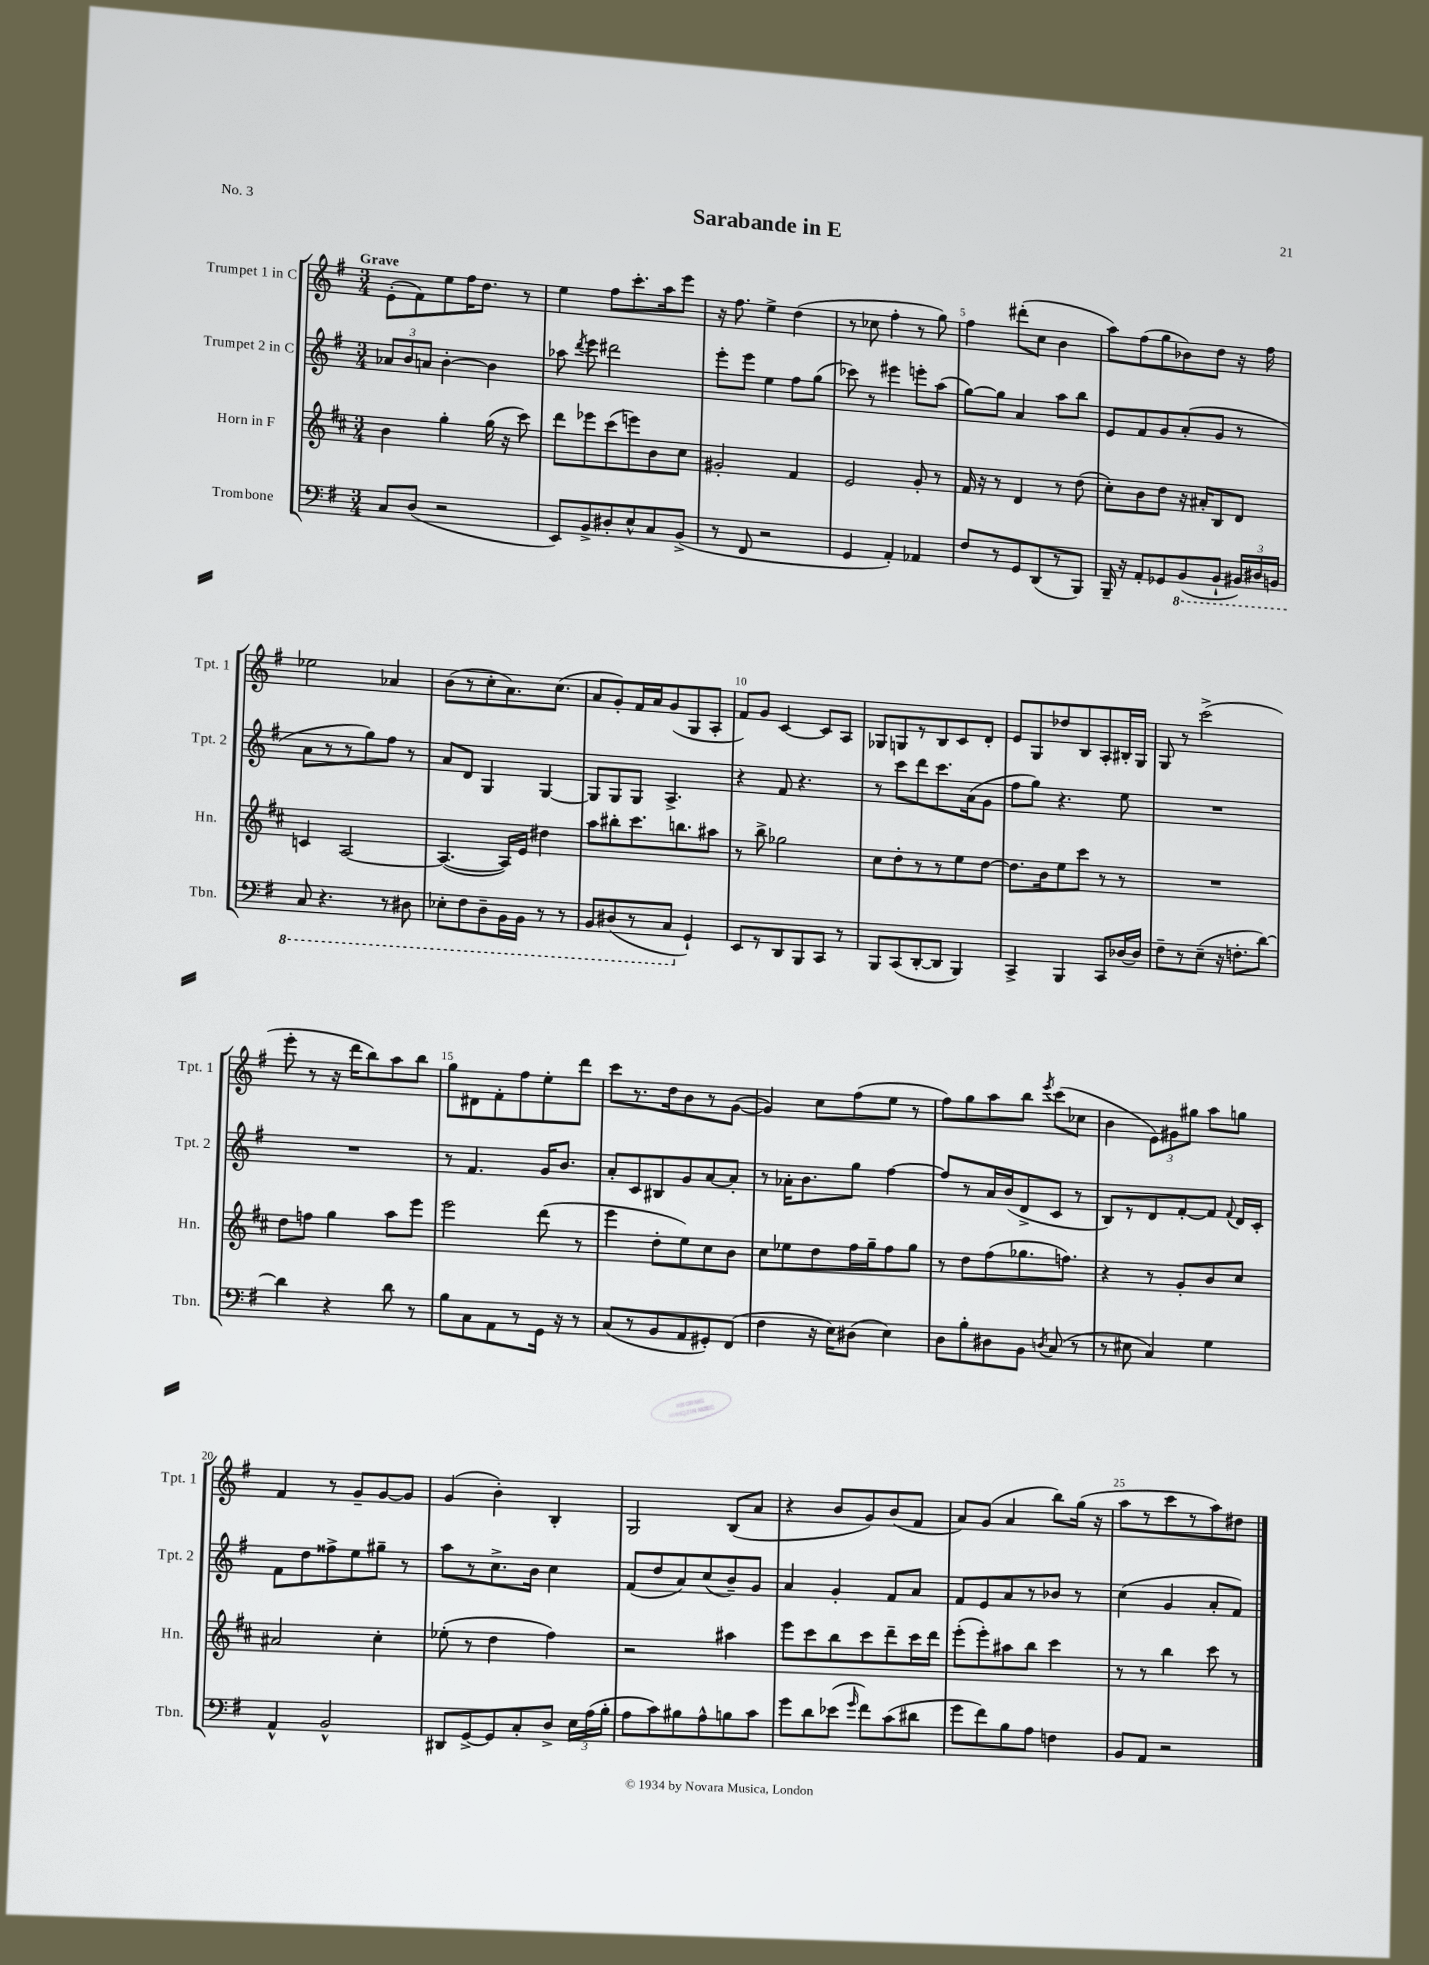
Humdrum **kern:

**kern	**kern	**kern	**kern
*staff4	*staff3	*staff2	*staff1
*clefF4	*clefG2	*clefG2	*clefG2
*k[f#]	*k[f#c#]	*k[f#]	*k[f#]
*M3/4	*M3/4	*M3/4	*M3/4
8C	4b	12a-	(8e'
.	.	12b	.
(8D	.	.	8f#)
.	.	12a	.
2r	4gg'	[4b'	8ee
.	.	.	16ff#
.	.	.	8.dd
.	(16gg	4b]	.
.	16r	.	.
.	8ccc#)	.	8r
=	=	=	=
8EE)	8ddd	8aa-	4ee
.	.	8qddd	.
8BB^	8eee-	8eee	.
8D#'	(8ccc#	2ddd#	8ff#
8E^^	8eee)	.	8.ccc'
8C	8b	.	.
.	.	.	16aa
(8BB^	8cc#	.	8eee
=	=	=	=
8r	2g#'	8eee'	16r
.	.	.	8.ff#
8FF#	.	8eee	.
2r	.	4ee	4ee^
.	4f#	8ff#	(4dd
.	.	(8gg	.
=	=	=	=
4GG	2e	8ccc-)	8r
.	.	8r	8cc-
4AA')	.	4eee#	4ff#'
4AA-	8g'	8eee'	8r
.	8r	(8aa	8gg)
=	=	=	=
8F#	16f#	[8gg)	4ff#
.	16r	.	.
8r	8r	8gg]	.
8GG	4d	4a	(8ddd#'
(8DD	.	.	8cc
8r	8r	8aa	4b
8BBB)	(8dd	8bb	.
=	=	=	=
16BBB~	8cc#')	8e	8aa)
16r	.	.	.
8AA'	8b	8f#	(8ff#
8GG-	8dd	8g	8gg
(8BBB	16r	(8a'	8b-)
.	16a#'	.	.
8BBB`	8B	8g	8dd
24BBB#)	8d	8r	16r
24DD#	.	.	.
.	.	.	16ff#
24BBB	.	.	.
=	=	=	=
8CC	4c	8a	2ee-
4.r	.	8r	.
.	[2A	8r	.
.	.	8gg)	.
8r	.	8ff#	4a-
8DD#	.	8r	.
=	=	=	=
8EE-'	(4.A_	8a	(8b
8FF#	.	8d	8r
8DD~	.	4G	8cc'
16BBB	16A])	.	8.a)
16BBB	16e	.	.
8r	4dd#	[4G	.
.	.	.	(8.cc
8r	.	.	.
=	=	=	=
8BBB	8aa	8G]	8a
(8DD#	8bb#'	8G	8g')
8r	8.ccc#	8G	16f#
.	.	.	16a
8CC	.	4.A^	(8g
.	8.bb	.	.
4GG`)	.	.	8G
.	8aa#	.	8A'
=	=	=	=
8EE	8r	4r	8f#)
8r	8bb^	.	8g
8DD	2gg-	8f#	[4c
8BBB	.	4.r	.
8CC	.	.	8c]
8r	.	.	8A
=	=	=	=
8BBB	8cc#	8r	8G-
(8CC	8dd'	8ccc	8G
[8DD'	8r	8ddd	8r
8DD]	8r	8.ccc	8B
4BBB)	8ee	.	8c
.	.	(16a	.
.	[8dd	8g	8d'
=	=	=	=
4CC^	8.dd]	8ff#	8e
.	.	8gg)	8G
.	16b	.	.
4BBB	8ee	4.r	8dd-
.	8ccc#	.	8B
8CC	8r	.	8A'
[16D-	8r	8ee	16B#'
16D-]	.	.	16G
=	=	=	=
8F#~	2.r	2.r	8G
8r	.	.	8r
(8E~	.	.	(2ccc^
16r	.	.	.
8.F'	.	.	.
[8d)	.	.	.
=	=	=	=
4d]	8dd	2.r	8eee'
.	8ff	.	8r
4r	4gg	.	16r
.	.	.	16ddd
.	.	.	8bb)
8d	8aa	.	8aa
8r	8eee	.	8bb
=	=	=	=
8B	2eee	8r	8gg
8C	.	4.f#	8d#
8AA	.	.	8f#'
8r	.	.	8ff#
16GG	(8ddd	16g	8ee'
16r	.	8.b	.
8r	8r	.	8ddd
=	=	=	=
(8C	4eee	8a'	8ccc
8r	.	8c	8.r
8BB	8dd'	8B#	.
.	.	.	16dd
8AA	8ee)	8g	8b
8GG#')	8cc#	[8a	8r
(8FF#	8b	8a']	([8g
=	=	=	=
4F#	8cc#	8r	4g])
.	8ee-	16a-'	.
.	.	8.b	.
16r	8dd	.	8cc
16E)	.	.	.
(8D#	16ff#	8gg	(8ff#
.	16gg~	.	.
4E)	8ff#	[4ff#	8ee
.	8gg	.	8r
=	=	=	=
8D	8r	8ff#]	8ff#)
8B'	8dd	8r	8gg
8D#	(8ff#	16a	8aa
.	.	(16b	.
8BB	8.gg-	8d^	8bb
8qD	.	.	8qeee
(8C	.	8c	(8ccc
.	8.ff)	.	.
8r	.	8r	8cc-
=	=	=	=
8r	4r	8B)	4b
8E#	.	8r	.
4C)	8r	8d	12e)
.	.	.	12g#
.	8g'	[8f#'	.
.	.	.	12gg#
4G	8b	8f#]	8aa
.	.	8qqf#	.
.	8cc#	16d	8gg
.	.	16c'	.
=	=	=	=
4AA^^	2a#	8f#	4f#
.	.	8dd	.
2BB^^	.	8ff##^	8r
.	.	8ee	8g~
.	4cc#'	8gg#~	[8g
.	.	8r	8g]
=	=	=	=
8DD#	(8ee-'	8aa	(4g
[8GG^	8r	8r	.
8GG]	4dd	8.cc^	4b')
8C'	.	.	.
.	.	16b	.
8D^	4ff#)	4cc	4B'
24E	.	.	.
(24A	.	.	.
24B'	.	.	.
=	=	=	=
8A	2r	(8f#	2G
8c)	.	8dd	.
8B#	.	8a)	.
8A^^	.	(8cc	.
8B	4aa#	8b~)	(8B
8c	.	8g	8a
=	=	=	=
8g	8eee	4a	4r
8d	8ccc#	.	.
(8e-	8bb	4g'	8b
16qqg	.	.	.
8f#)	8ccc#	.	8g)
(8c	8ddd~	8f#	(8b
8d#	16ccc#	8a	8f#
.	16ddd	.	.
=	=	=	=
8g	(8eee'	8f#	8a)
8f#)	8eee')	8e	(8g
8B	8aa#	8a	4a
8A	8bb	8r	.
4F	4ccc#	8b-	8bb)
.	.	8r	(16gg
.	.	.	16r
=	=	=	=
8BB	8r	(4cc	8aa
8AA	8r	.	8r
2r	4bb	4g	8ccc
.	.	.	8r
.	8ccc#	8a'	8aa)
.	8r	8f#)	8dd#
==	==	==	==
*-	*-	*-	*-
